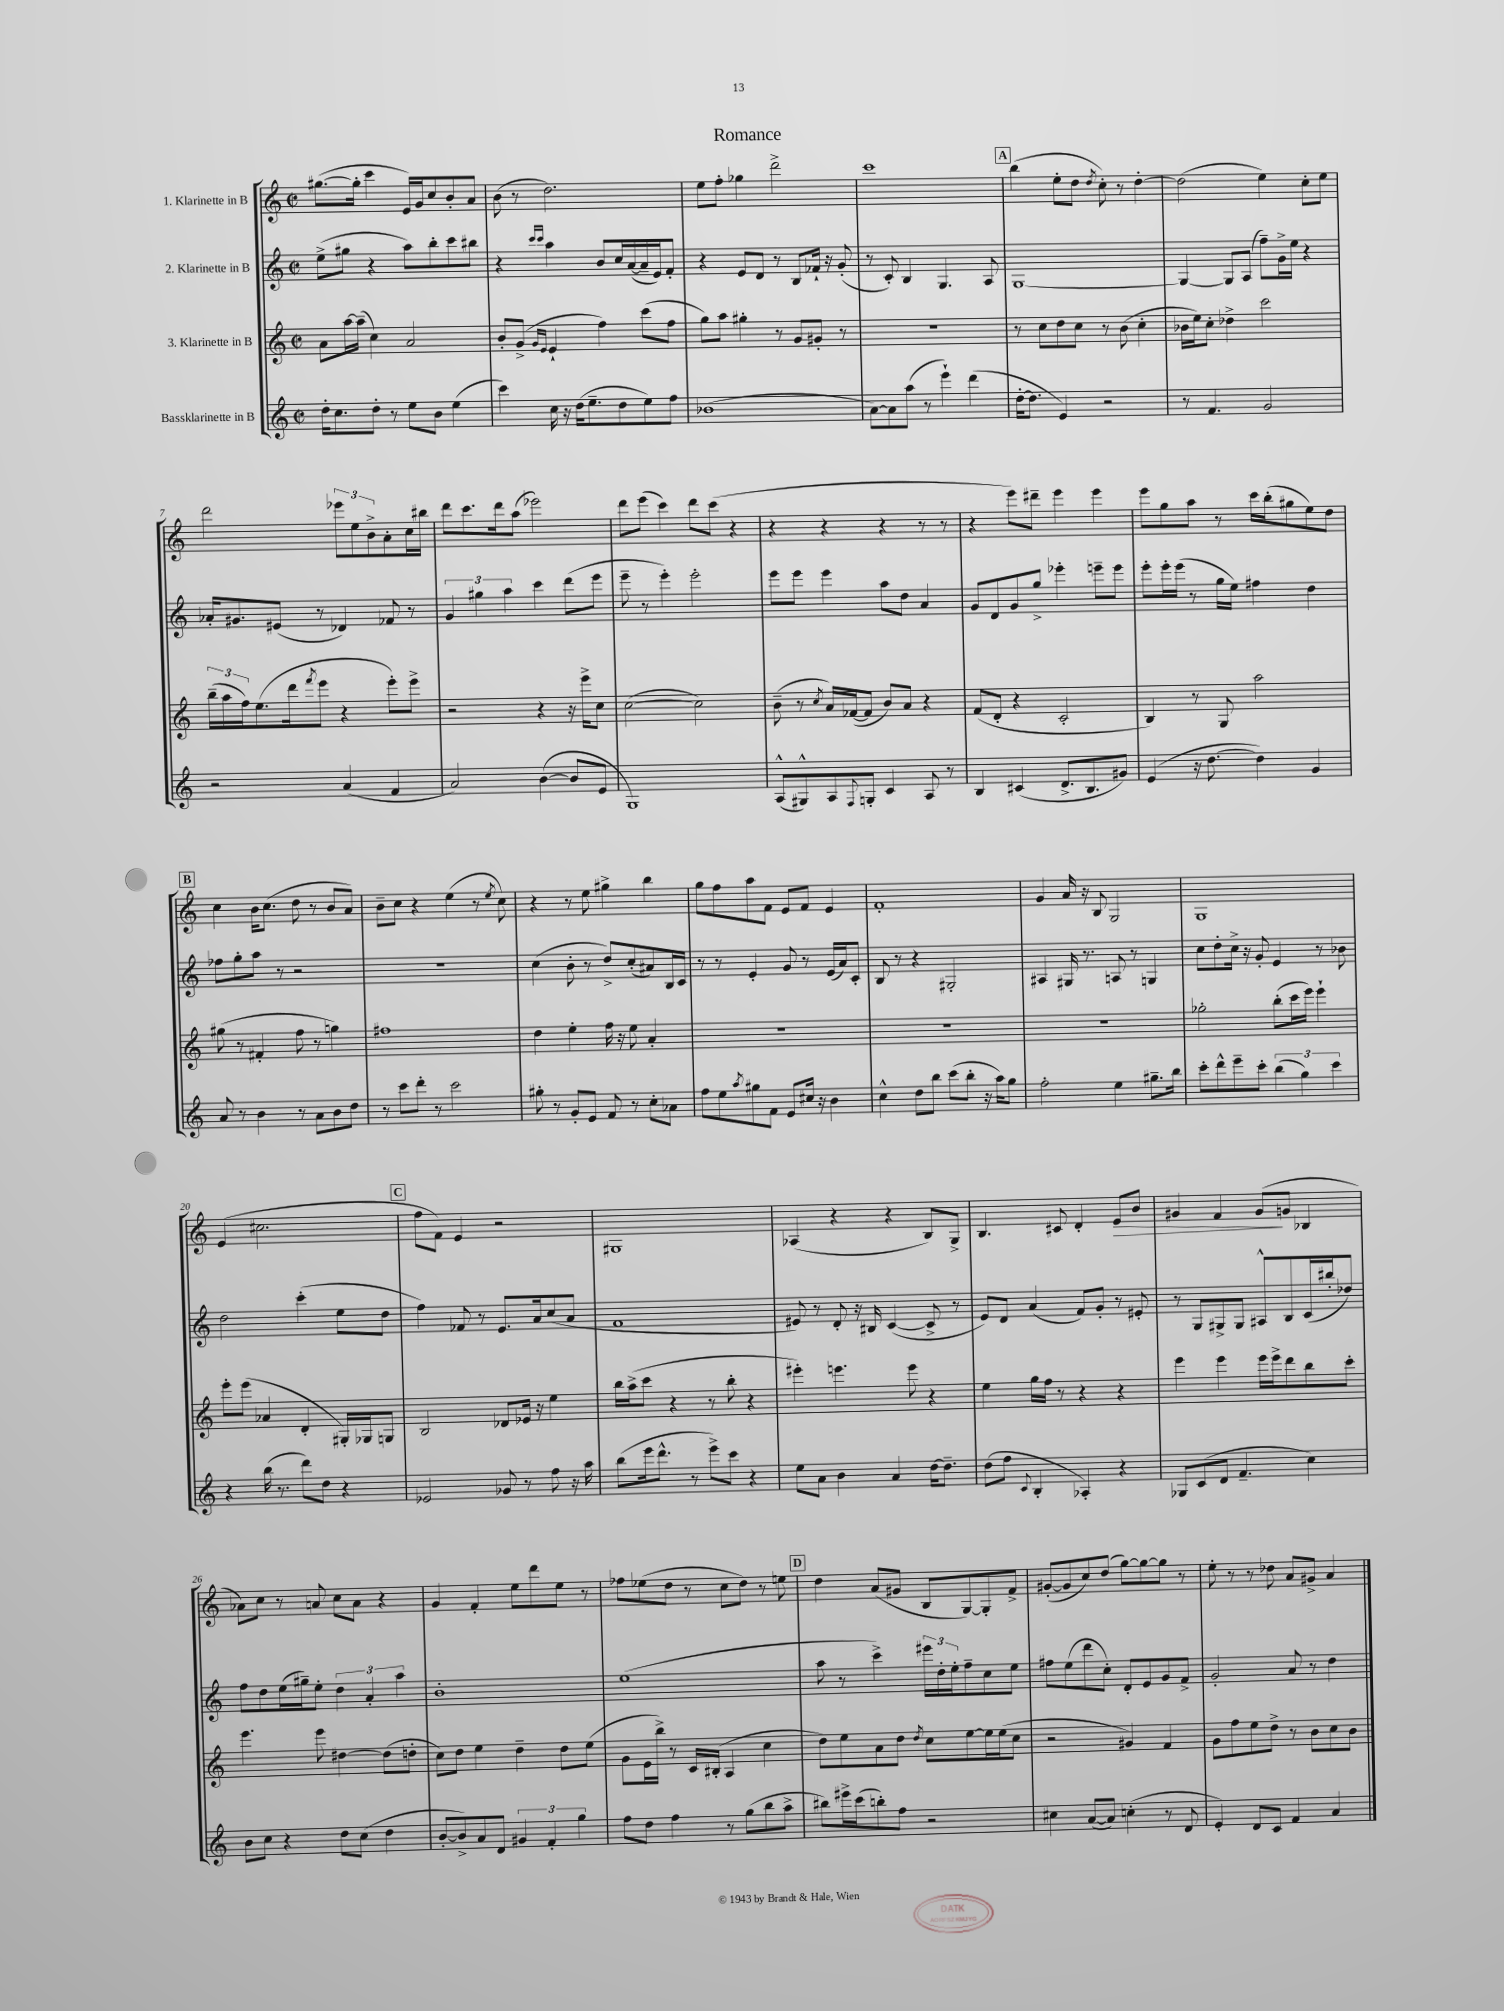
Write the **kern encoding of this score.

**kern	**kern	**kern	**kern
*staff4	*staff3	*staff2	*staff1
*clefG2	*clefG2	*clefG2	*clefG2
*k[]	*k[]	*k[]	*k[]
*M2/2	*M2/2	*M2/2	*M2/2
*met(c|)	*met(c|)	*met(c|)	*met(c|)
16dd'\LK	8a\L	(8ee^\L	([8.gg#\L
8.cc\	.	.	.
.	[16aa\L	8gg#\J	.
.	(16aa~\]JJ	.	16gg#'\]Jk
8dd'\J	4cc\)	4r	4ccc\
8r	.	.	.
8ee\L	2a/	8aa\L)	16e/LL)
.	.	.	16g/J
8b\J	.	8bb'\	8cc/
(4ee\	.	8ccc\	8b'/
.	.	8bb#\J	8a/J
=	=	=	=
4ccc\)	8b'/L	4r	(8b\
.	(8g^/J	.	8r
.	16qqg/LL	16qqccc/LL	.
.	16qqe/JJ	16qqccc/JJ	.
16cc\	4e`/	4aa\	2.dd\)
16r	.	.	.
(16dd\LK	.	.	.
8.ee~\	.	.	.
.	4ff\)	8b/L	.
8dd\	.	16cc/L	.
.	.	([16a/	.
8ee\)	(8ccc\L	16a~/]	.
.	.	16e/J)	.
8ff\J	8ff\J	8f'/J	.
=	=	=	=
(1b-	8gg\L)	4r	8ee\L
.	8aa\J	.	8ff'\J
.	4gg#'\	8e/L	4gg-\
.	.	8d/J	.
.	8r	8r	2ddd^\
.	8g/L	8B/L	.
.	8g#'/J	16f-`/Jk	.
.	.	16r	.
.	8r	(8g'/	.
=	=	=	=
[8a\L)	1r	8r	1ccc
8a\]	.	8c'/)	.
(8aa\J	.	4B/	.
8r	.	.	.
4eee`\)	.	4.G/	.
(4ddd\	.	.	.
.	.	8A/	.
=	=	=	=
[16dd'\LK	8r	[1G	(4bb\
8.dd\]J	.	.	.
.	8cc\L	.	.
4e/)	8dd\	.	8ee'\L
.	8cc\J	.	8dd\J
.	.	.	8qdd/
2r	8r	.	8cc'\)
.	(8b\	.	8r
.	4cc'\	.	[4dd'\
=	=	=	=
8r	16b-\LL	4G/_	(2dd\]
.	16ee\J)	.	.
4.f/	8cc'\J	.	.
.	4dd-^\	8G/]L	.
.	.	(8A/J	.
2g/	2ccc\	8ff~\L)	4ee\)
.	.	16g^\L	.
.	.	16ee\JJ	.
.	.	4r	8cc'\L
.	.	.	8ee\J
=	=	=	=
2r	(24bb~\LL	16a-'/LK	2ddd\
.	24aa\	.	.
.	.	8.g#/	.
.	24ff\J)	.	.
.	(8.ee\	.	.
.	.	(8e#/J	.
.	16ddd\k	.	.
.	8qfff/	.	.
.	8eee\J	8r	.
(4a/	4r	4d-/)	12eee-\L
.	.	.	12ee\
.	.	.	12b^\
4f/	8eee'\L)	8f-/	8a'\
.	8eee^\J	8r	16cc\L
.	.	.	16bb#\JJ
=	=	=	=
2a/)	2r	6g/	8ddd\L
.	.	.	8.ccc\
.	.	6gg#\	.
.	.	.	16ddd\k
.	.	6aa\	.
.	.	.	(8aa\J
([4b\	4r	4ccc\	2eee-\)
8b/]L	16r	(8ddd\L	.
.	16eee^\LK	.	.
8e/J	8cc\J	8eee\J	.
=	=	=	=
1G)	([2cc\	8eee~\	8ddd\L
.	.	8r	(8eee\J
.	.	4eee'\)	4ccc\)
.	2cc\])	2eee'\	8ddd\L
.	.	.	(8ccc\J
.	.	.	4r
=	=	=	=
(8A^^/L	(8b~\	8eee\L	4r
8G#^^/)	8r	8eee\J	.
.	8qcc/	.	.
8A/	16a/LL)	4eee\	4r
.	([16f-/J	.	.
8qqF/	.	.	.
8G'/J	8f-/]J	.	.
4c/	8b/L)	8aa\L	4r
.	8a/J	8dd\J	.
8A/	4r	4a/	8r
8r	.	.	8r
=	=	=	=
4B/	(8f/L	8g/L	4r
.	8d'/J	8d/	.
(4c#/	4r	8g/	8eee\L)
.	.	8gg^/J	8ddd#~\J
8.d^/L	2c'/	4eee-'\	4eee\
8.B/	.	.	.
.	.	8eee~\L	4eee\
8g#/J)	.	8eee\J	.
=	=	=	=
(4e/	4B/)	8eee'\L	8eee\L
.	.	16eee'\L	8gg\
.	.	(16eee\JJ	.
16r	8r	8r	8aa\J
[8.dd\	.	.	.
.	8G/	16gg\LL	8r
.	.	16ee\JJ)	.
4dd\])	2aa\	4ff#\	16ccc\LL
.	.	.	(16bb'\J
.	.	.	8gg#\
4g/	.	4dd\	8ee\)
.	.	.	8dd\J
=	=	=	=
8a/	(8gg#\	8ff-\L	4cc\
8r	8r	8gg'\	.
4b\	4f#'/	8aa\J	16b\LK
.	.	.	(8.cc\J
.	.	8r	.
8r	8ff\	2r	8dd\
8a\L	8r	.	8r
8b\	4gg\)	.	8b/L
8dd\J	.	.	8a/J)
=	=	=	=
8r	1ff#	1r	8b~\L
8ccc\L	.	.	8cc\J
8ddd'\J	.	.	4r
8r	.	.	.
2ccc\	.	.	(4ee\
.	.	.	8r
.	.	.	8qee/
.	.	.	8cc\)
=	=	=	=
8gg#'\	4dd\	(4cc\	4r
8r	.	.	.
8g'/L	4ee'\	8b'\	8r
8e/J	.	8r	8ee\
8f/	16ff\	8dd^/L)	4gg#^\
.	16r	.	.
8r	8ee\	(8cc'/	.
8cc'\L	4a'/	8a#/)	4bb\
8a-\J	.	16B/L	.
.	.	16c/JJ	.
=	=	=	=
8ff\L	1r	8r	8gg\L
8ee\	.	8r	8ff\
8qaa/	.	.	.
8gg#\	.	4e'/	8aa\
8f\J	.	.	8f\J
8e/L	.	8g/	8e/L
16cc#/Jk	.	8r	8f/J
16r	.	.	.
4b\	.	(16e/LL	4e/
.	.	16a/J)	.
.	.	8c'/J	.
=	=	=	=
4cc^^\	1r	8B/	1f'
.	.	8r	.
8dd\L	.	4r	.
8bb\J	.	.	.
(8ccc\L	.	2G#'/	.
8bb'\J	.	.	.
16r	.	.	.
16aa\LK)	.	.	.
8gg\J	.	.	.
=	=	=	=
2ff'\	1r	4A#/	4g/
.	.	16G#/	16a/
.	.	8.r	16r
.	.	.	8B/
4ee\	.	8A/	2G/
.	.	8r	.
8.gg#~\L	.	4G/	.
16bb\Jk	.	.	.
=	=	=	=
8ccc'\L	2gg-'\	8cc\L	1G
8ddd^^\	.	8dd'\	.
8eee~\	.	16cc^\Jk	.
.	.	16r	.
8ccc'\J	.	8g'/	.
(6bb\	(8bb'\L	4e/	.
.	16ccc\L	.	.
6gg\)	.	.	.
.	16eee\JJ)	.	.
.	4eee`\	8r	.
6ccc\	.	.	.
.	.	8b-\	.
=	=	=	=
4r	8eee'\L	2dd\	(4e/
.	(8eee\J	.	.
(16bb\	4a-/	.	2.cc#\
8.r	.	.	.
8ddd\L)	4d'/	(4ccc'\	.
8dd\J	.	.	.
4r	16G#'/LL)	8ee\L	.
.	16G-/J	.	.
.	8G/J	8dd\J	.
=	=	=	=
2e-/	2B/	4ff\)	8ff\L
.	.	.	8f\J)
.	.	8f-/	4e/
.	.	8r	.
8g-/	8d-/L	8.e/L	2r
8r	16e-/Jk	.	.
.	16r	16a/k	.
8ff\	4ee\	(8cc/	.
16r	.	8a/J	.
16aa\	.	.	.
=	=	=	=
(8bb\L	16bb\LL	1f	1G#
.	(16aa^\J	.	.
16eee\k	8ccc\J	.	.
8.ddd^^\J	.	.	.
.	4r	.	.
8r	.	.	.
8eee^\L)	8r	.	.
8ccc\J	8bb'\	.	.
4r	4r	.	.
=	=	=	=
8ee\L	4eee#'\)	8e#/)	(4A-/
8a\J	.	8r	.
4b\	4.eee\	8d'/	4r
.	.	16r	.
.	.	16B#/	.
4a/	.	([4c/	4r
.	8eee\	.	.
[16dd\LK	4r	8c^/]	8B/L)
8.dd~\]J	.	.	.
.	.	8r	8G^/J
=	=	=	=
(8dd\L	4ee\	8e/L)	4.B/
8ff\J	.	8d/J	.
8qqc/	.	.	.
4B'/	16gg\LL	(4a/	.
.	16ff\JJ	.	.
.	8r	.	8c#/
4A-'/)	4r	8f/L)	4d'/
.	.	8g'/J	.
4r	4r	8r	8e/L
.	.	8e#'/	8b/J
=	=	=	=
8G-/L	4eee\	8r	4g#/
(8c/	.	8G/L	.
8d/J	4eee\	8G#^/	4f/
4.f~/	.	8G#/J	.
.	16eee\LL	8A#^^/L	(8g#/L
.	16eee^\J	.	.
.	8ddd\	8B/	8g/J
4cc\)	8bb\	(16c/L	4B-/
.	.	16bb#'/J	.
.	8ccc'\J	8dd-/J)	.
=	=	=	=
8b\L	4.eee\	8ff\L	8a-\L)
8cc\J	.	8dd\	8cc\J
4r	.	(16ee\L	8r
.	.	16gg#~\J)	.
.	8eee\	8ee'\J	8a/
8dd\L	[4dd#\	6dd\	8cc\L
(8cc\J	.	.	8a\J
.	.	6a'/	.
4dd\	(8dd#\]L	.	4r
.	.	6aa\	.
.	8dd'\J	.	.
=	=	=	=
[8b'/L	8cc\L)	1b'	4g/
8b^/])	8dd\J	.	.
8a/	4ee\	.	4f'/
8d/J	.	.	.
6g#/	4dd~\	.	8ee\L
.	.	.	8ddd\
6f'/	.	.	.
.	8dd\L	.	8ee\J
6gg\	.	.	.
.	(8ee\J	.	8r
=	=	=	=
8ff\L	8g\L	(1ee	8ff-\L
8dd\J	16e\L	.	(8ee-\
.	16bb^\JJ)	.	.
4ff\	8r	.	8dd\J
.	16c/LL	.	8r
.	(16B#'/JJ	.	.
8r	4A/	.	8cc\L
(8gg\L	.	.	8dd\J)
8bb\	4cc\	.	8r
8aa^\J	.	.	8ee\
=	=	=	=
8bb#\L)	8dd\L)	8aa\	4dd\
16eee#^\L	8ee\	8r	.
(16ccc\J	.	.	.
8bb'\)	8a\	4ccc^\)	(8a/L
8ff\J	8dd\J	.	8g#/J
.	8qdd/	.	.
2r	8cc\L	24eee#\LL	8B/L
.	.	24dd'\	.
.	.	24ee'\J	.
.	[8ee\	8ff~\	[8G/)
.	16ee\]L	8cc\	8G'/]
.	(16ee\J	.	.
.	8cc\J	8ee\J	8f^/J
=	=	=	=
4cc#\	2r	8ff#\L	([8g#'/L
.	.	(8ee\	8g#/]
([8a/L	.	8ddd\	8cc/)
8a/]J)	.	8cc'\J)	(8dd/J
(4cc'\	4g#/)	8d'/L	[8gg\L)
.	.	8e/	8gg\_
8r	4f/	8g/	8gg\]J
8d/	.	8f^/J	8r
=	=	=	=
4e'/)	8g\L	2g'/	8ee'\
.	8ff\	.	8r
8d/L	8ee\	.	8r
8c/J	8dd^\J	.	8dd-\
4f/	8r	8a/	8a/L
.	8b\L	8r	8g#^/J
4a/	8cc\	4dd\	4a/
.	8b\J	.	.
==	==	==	==
*-	*-	*-	*-
